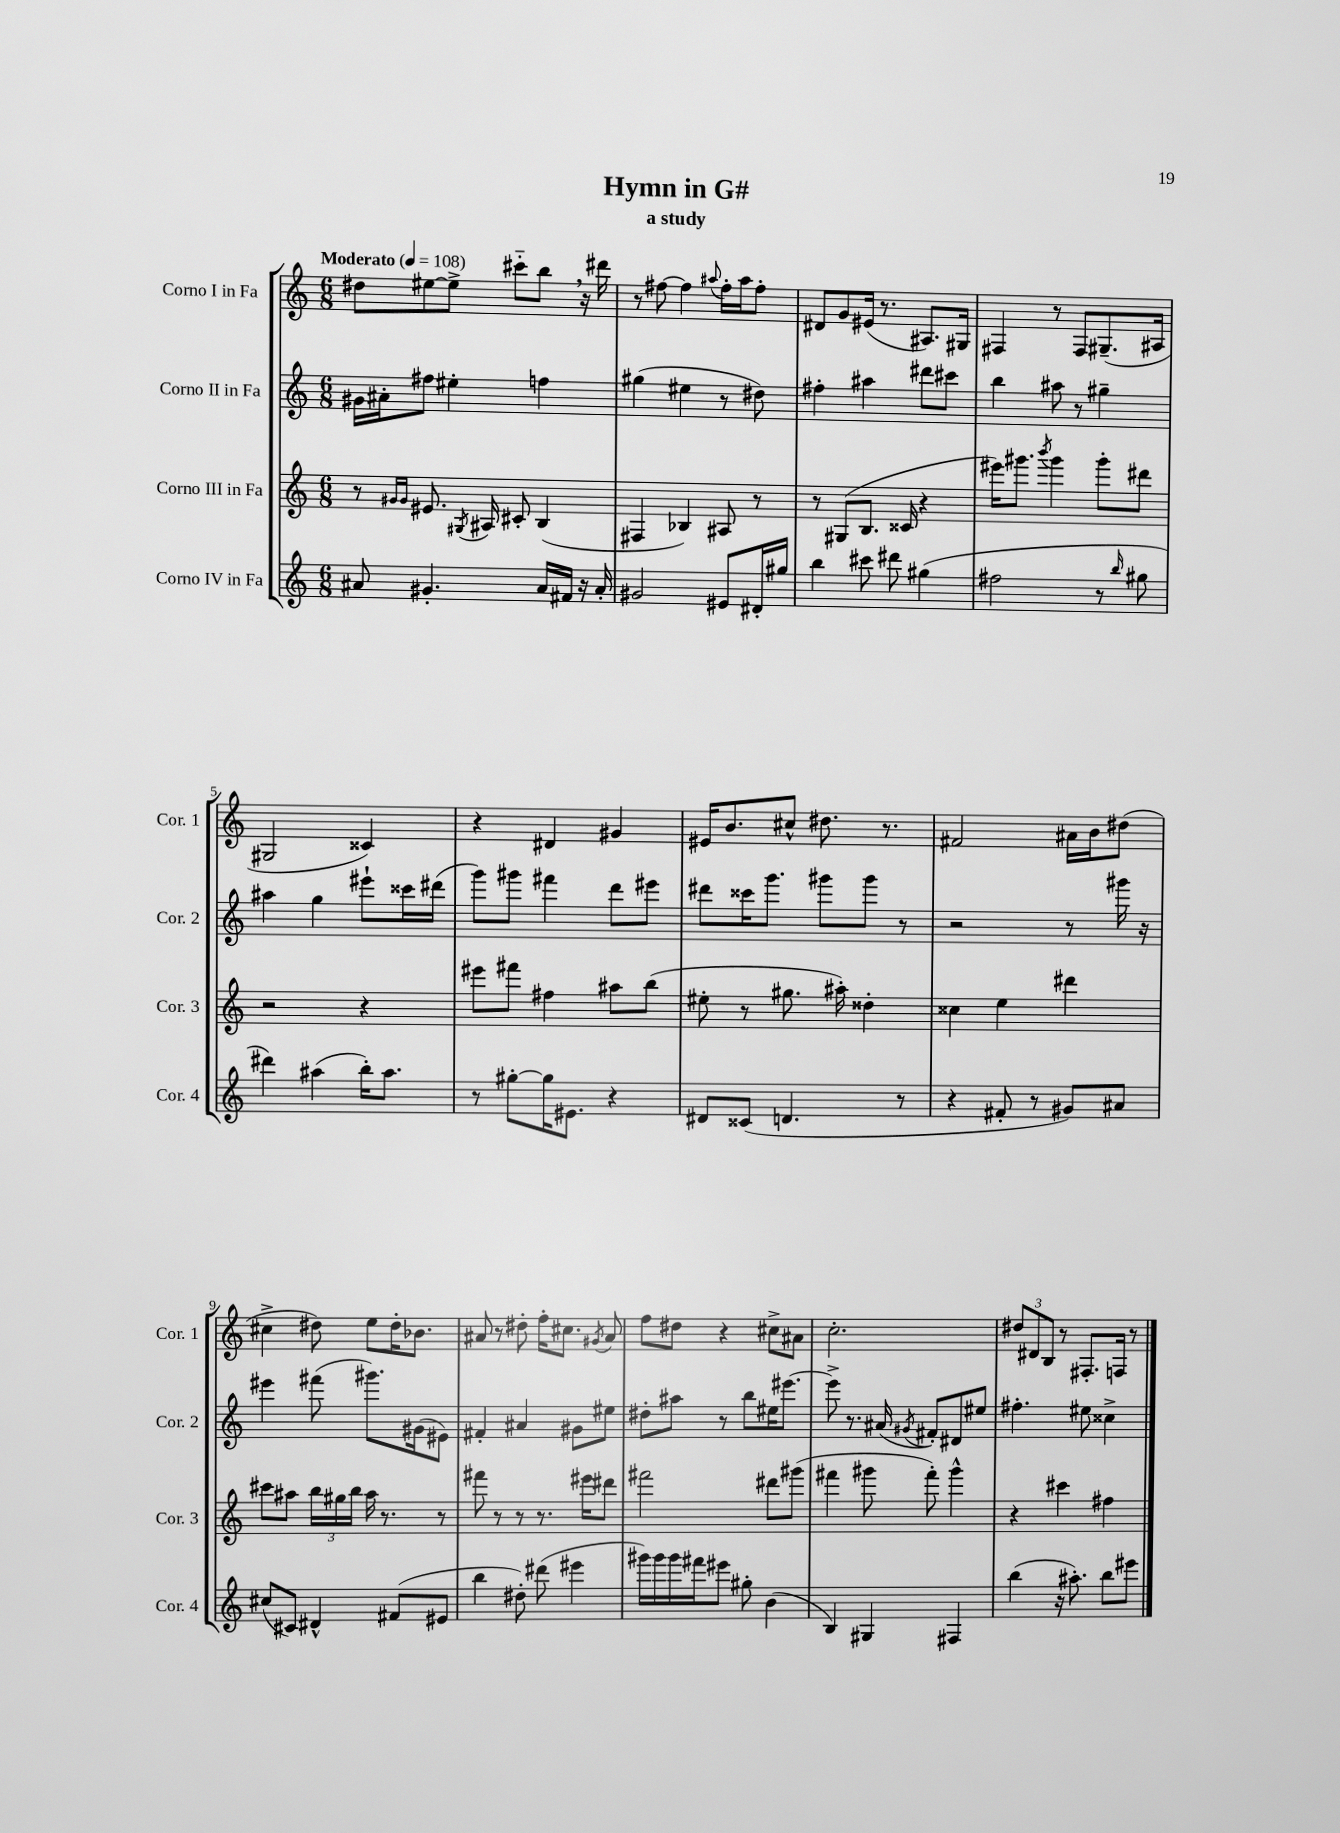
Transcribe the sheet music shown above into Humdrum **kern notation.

**kern	**kern	**kern	**kern
*staff4	*staff3	*staff2	*staff1
*clefG2	*clefG2	*clefG2	*clefG2
*k[]	*k[]	*k[]	*k[]
*M6/8	*M6/8	*M6/8	*M6/8
*MM108	*MM108	*MM108	*MM108
8a#/	8r	16g#\LL	8dd#\L
.	.	16a#'\J	.
.	16qqg#/LL	.	.
.	16qqg#/JJ	.	.
4.g#'/	8.e#/	8ff#\J	[8ee#\
.	.	4ee#'\	8ee#^\]J
.	8qG#/	.	.
.	16A#/	.	.
.	8c#'/	.	8ccc#'~\L
16a#/LL	(4B/	4ff\	8bb\J
16f#/JJ	.	.	.
16r	.	.	16r
16a#'/	.	.	16ddd#\
=	=	=	=
2g#/	4F#/	(4gg#\	8r
.	.	.	[8ff#\
.	4B-/)	4ee#\	4ff#\]
.	.	.	8qqaa#/
8e#/L	8A#/	8r	16ff#'\LL
.	.	.	16aa#\J
16d#'/L	8r	8dd#\)	8ff#'\J
16gg#/JJ	.	.	.
=	=	=	=
4bb\	8r	4ff#'\	8d#/L
.	(8G#/L	.	8g/
8ccc#\	8.B/J	4aa#\	(16e#/Jk
.	.	.	8.r
8ddd#\	.	.	.
.	16c##/	.	.
(4gg#\	4r	8ddd#\L	8.A#/L)
.	.	8ccc#\J	.
.	.	.	16G#/Jk
=	=	=	=
2ff#\	16eee#\LK)	4bb\	4F#/
.	8.ggg#\J	.	.
.	8qbbb/	.	.
.	4ggg#\	8aa#\	8r
.	.	8r	8F#/L
8r	8ggg#'\L	4gg#~\	(8.G#~/
16qqbb/	.	.	.
8gg#\	8ddd#\J	.	.
.	.	.	16A#/Jk
=	=	=	=
4ddd#\)	2r	4aa#\	2G#/
(4aa#\	.	4gg\	.
16bb'\LK)	4r	8eee#`\L	4c##/)
8.aa#\J	.	.	.
.	.	16ccc##\L	.
.	.	(16ddd#\JJ	.
=	=	=	=
8r	8eee#\L	8ggg\L)	4r
[8gg#'\L	8fff#\J	8ggg#\J	.
16gg#\]K	4ff#\	4fff#\	4d#/
8.e#\J	.	.	.
4r	8aa#\L	8ddd\L	4g#/
.	(8bb\J	8eee#\J	.
=	=	=	=
8d#/L	8ee#'\	8ddd#\L	16e#/LK
.	.	.	8.b/
(8c##/J	8r	16ccc##\K	.
.	.	8.ggg\J	.
4.d/	8.gg#\	.	8cc#^^/J
.	.	8ggg#\L	8.dd#\
.	16aa#'\)	.	.
.	4dd##'\	8ggg#\J	.
.	.	.	8.r
8r	.	8r	.
=	=	=	=
4r	4cc##\	2r	2f#/
8f#'/	4ee\	.	.
8r	.	.	.
8g#/L)	4ddd#\	8r	16a#\LL
.	.	.	16b\J
8a#/J	.	16ggg#\	(8dd#\J
.	.	16r	.
=	=	=	=
(8cc#/L	8ccc#\L	4eee#\	4cc#^\
8c#/J)	8aa#\J	.	.
4d#^^/	24bb\LL	(8fff#\	8dd#\)
.	24gg#\	.	.
.	24bb\JJ	.	.
.	16aa#\	8.ggg#\L)	8ee\L
.	8.r	.	.
(8f#/L	.	.	16dd#'\K
.	.	(16g#\k	8.b-\J
8e#/J	8r	8e#\J)	.
=	=	=	=
4bb\	8fff#\	4f#'/	8a#/
.	8r	.	8r
8dd#'\)	8r	4a#/	8dd#'\
(8ddd#\	8.r	.	16ff'\LK
.	.	.	8.cc#\J
4eee#\	.	8g#\L	.
.	16eee#\LK	.	.
.	.	.	8qg#/
.	8ddd#\J	8ee#\J	8a#/
=	=	=	=
16ggg#\LL)	2fff#\	8dd#'\L	8ff\L
16ggg#\	.	.	.
16ggg#\	.	8aa#\J	8dd#\J
16fff#\J	.	.	.
8eee#\J	.	8r	4r
8gg#'\	.	8bb\L	.
(4b\	8ddd#\L	16ee#\K	8cc#^\L
.	.	[8.eee#\J	.
.	(8ggg#\J	.	8a#\J
=	=	=	=
4B/)	4fff#\	8eee#^\]	2.cc'\
.	.	8.r	.
4G#/	8ggg#\	.	.
.	.	(16a#/	.
.	.	8qg#/	.
.	8fff#'\)	8f#'/L)	.
4F#/	4ggg#^^\	8d#/	.
.	.	8ee#/J	.
=	=	=	=
(4bb\	4r	4.ff#'\	12dd#/L
.	.	.	12d#/
.	.	.	12B/J
16r	4ccc#\	.	8r
8.aa#'\)	.	.	.
.	.	8ee#\	8.F#'/L
8bb\L	4ff#\	4cc##^\	.
.	.	.	16F/Jk
8eee#\J	.	.	8r
==	==	==	==
*-	*-	*-	*-
